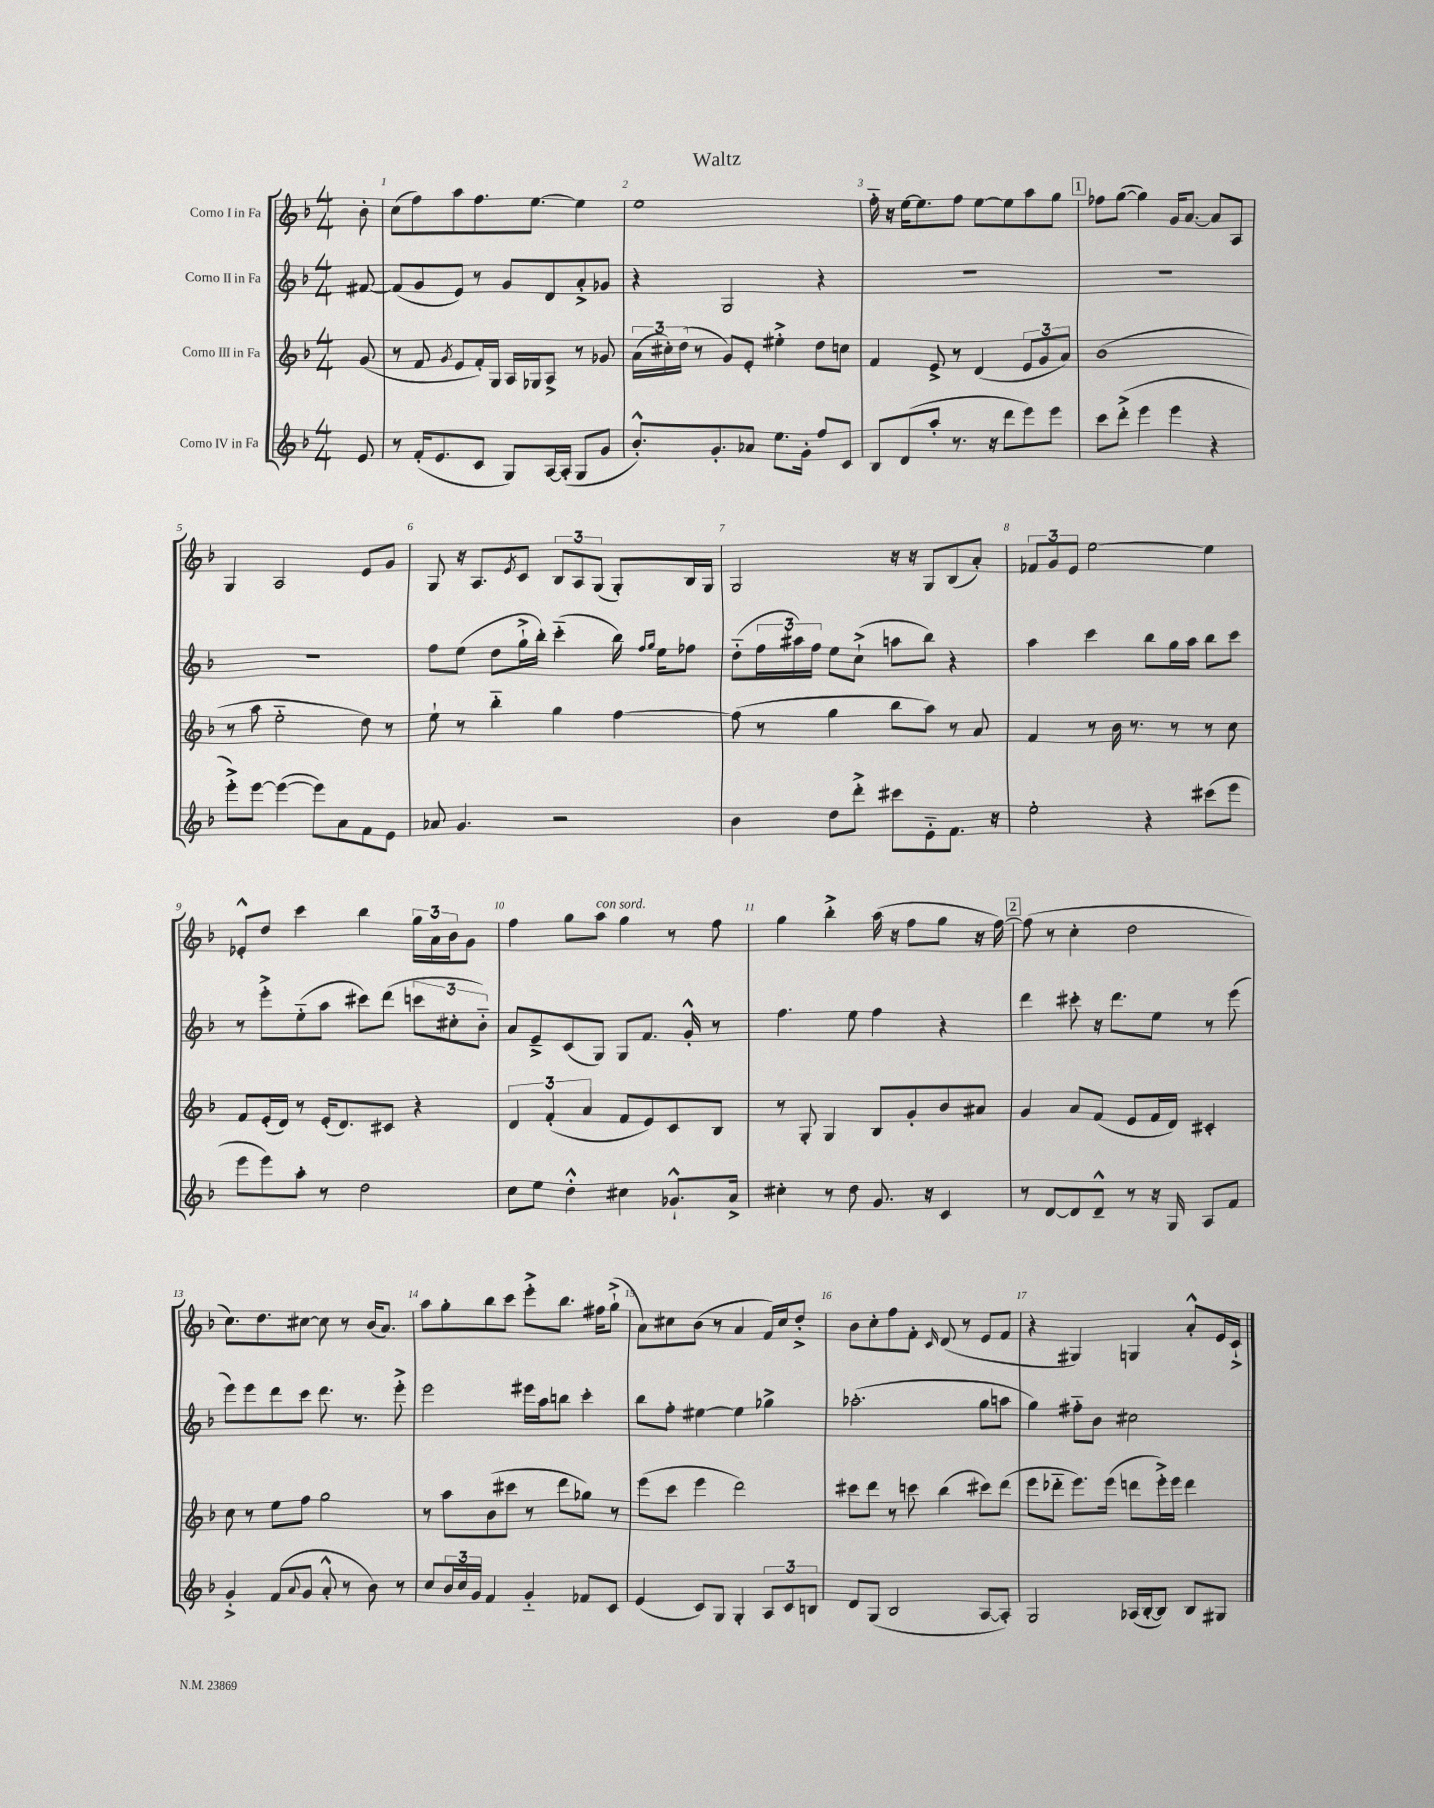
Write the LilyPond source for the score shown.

\header { title = "Waltz" }
<<
\new StaffGroup <<
\new Staff = "s0" \with { instrumentName = "Corno I in Fa" } {
    \clef treble \key f \major \numericTimeSignature \time 4/4 \partial 8
    bes'8-. |
    c''8( f''8) a''8 f''8. e''8.~ e''4 |
    e''1 |
    f''16-_ r16 e''16~ e''8. f''8 e''8~ e''8 a''8 g''8 |
    \mark \markup { \box "1" } fes''8 g''8~( g''4) g'16 a'8.~ a'8 a8 |
    g4 a2 e'8 g'8 |
    g8 r16 a8. \acciaccatura { e'8 } c'8 \tuplet 3/2 { bes8 a8 g8( } g8-.) bes16 g16 |
    g2 r16 r16 g8 bes8( a'8-.) |
    \tuplet 3/2 { fes'8 g'8 e'8 } e''2~ e''4 |
    ees'8-.-^ d''8 c'''4 bes''4 \tuplet 3/2 { g''16 a'16 bes'16 } g'8 |
    f''4 g''8 a''8^\markup { \italic "con sord." } g''4 r8 f''8 |
    g''4 bes''4-.-> a''16( r16 f''8 g''8 r16 f''16~) |
    \mark \markup { \box "2" } f''8( r8 c''4-. d''2 |
    c''8.) d''8. cis''8~ cis''8 r8 bes'16( a'8.) |
    a''8 g''8-. bes''8 c'''8 e'''8-.-> bes''8. fis''16 g''8-!->( |
    a'8) cis''8 bes'8( r8 a'4 f'16) cis''16 d''8-.-> |
    bes'8 c''8-. f''8 f'8-. \grace { c'16 } d'8( r8 e'8 f'8 |
    r4 gis4) g4 a'8-.-^ e'16 c'16-!-> \bar "|." |
}
\new Staff = "s1" \with { instrumentName = "Corno II in Fa" } {
    \clef treble \key f \major \numericTimeSignature \time 4/4 \partial 8
    fis'8~ |
    fis'8( g'8 e'8) r8 g'8 d'8 a'8-.-> ges'8 |
    r4 g2 r4 |
    R1 |
    \mark \markup { \box "1" } R1 |
    R1 |
    f''8 e''8( d''8 g''16-!-> bes''16-.) c'''4-_( bes''16) \grace { f''16 g''16 } e''16 fes''8 |
    d''8-_( \tuplet 3/2 { f''16 ais''16) f''16 } e''8 c''8-!->( a''8 bes''8) r4 |
    a''4 c'''4 bes''8 g''16 a''16 bes''8 c'''8 |
    r8 e'''8-.-> e''8-_( a''8 cis'''8) d'''8( \tuplet 3/2 { c'''8 cis''8-. bes'8-_) } |
    a'8 e'8---> c'8( g8) g8 f'8. g'16-.-^ r8 |
    f''4. e''8 f''4 r4 |
    \mark \markup { \box "2" } d'''4 cis'''8-. r16 d'''8. e''8 r8 e'''8( |
    e'''8) e'''8 d'''8 c'''8 d'''8. r8. e'''8-.-> |
    e'''2 eis'''16 a''16 b''8 c'''4-. |
    bes''8 f''8-. eis''4~ eis''4 ges''4-> |
    aes''2.-.( g''8 a''8 |
    g''4) fis''8-_ bes'8 cis''2 \bar "|." |
}
\new Staff = "s2" \with { instrumentName = "Corno III in Fa" } {
    \clef treble \key f \major \numericTimeSignature \time 4/4 \partial 8
    g'8( |
    r8 f'8 \acciaccatura { g'8 } e'8 f'16-.) g16 a16 ges16 a8-> r8 ges'8 |
    \tuplet 3/2 { a'16( cis''16-.) d''16( } r8 g'8) e'8-. eis''4-.-> d''8 c''8 |
    f'4 e'8-> r8 d'4( \tuplet 3/2 { e'8 g'8 a'8) } |
    \mark \markup { \box "1" } bes'1( |
    r8 a''8 e''2-_ d''8) r8 |
    e''8-! r8 bes''4-_ g''4 f''4~ |
    f''8( r8 g''4 bes''8 a''8) r8 a'8 |
    f'4 r8 bes'16 r8. r8 r8 c''8 |
    f'8 e'16-.( d'16) r8 e'16-.( d'8.) cis'8 r4 |
    \tuplet 3/2 { d'4 f'4-.( a'4 } f'8 e'8) c'8 bes8 |
    r8 g8-. g4 bes8 g'8-. bes'8 ais'8 |
    \mark \markup { \box "2" } g'4 a'8 f'8( e'8 f'16 d'16) cis'4-. |
    c''8 r8 e''8 f''8 g''2 |
    r8 a''8 bes'8( cis'''8 r8 d'''8 ges''8) r8 |
    e'''8( c'''8 e'''4 d'''2) |
    cis'''8 d'''8 r8 c'''8 bes''4( cis'''8) d'''8( |
    e'''8 des'''8-_ e'''8.) e'''16( d'''8 e'''16-.->) e'''16 d'''4 \bar "|." |
}
\new Staff = "s3" \with { instrumentName = "Corno IV in Fa" } {
    \clef treble \key f \major \numericTimeSignature \time 4/4 \partial 8
    e'8 |
    r8 f'16-.( e'8. c'8 g8) a16~ a16-.( g8 g'8 |
    bes'8.-.-^) g'8.-. aes'8 e''8. g'16-. f''8 c'8 |
    bes8 d'8( a''8-. r8. r16 d'''8 e'''8) e'''8 |
    \mark \markup { \box "1" } c'''8 d'''8-.->( e'''4 e'''4 r4 |
    e'''8-.->) e'''8~ e'''4~( e'''8) a'8 f'8 e'8 |
    aes'8 g'4. r2 |
    bes'4 d''8 d'''8-.-> cis'''8 e'8-_ f'8. r16 |
    e''2-. r4 cis'''8( e'''8 |
    e'''8 e'''8) a''8-. r8 d''2 |
    c''8 e''8 d''4-.-^ cis''4 ges'8.-!-^ a'16-> |
    cis''4-. r8 d''8 g'8. r16 c'4 |
    \mark \markup { \box "2" } r8 d'8~ d'8 d'8---^ r8 r16 g16 a8 f'8 |
    g'4-.-> f'8( \appoggiatura { a'8 } g'8 a'8-.-^ r8 bes'8) r8 |
    c''8 \tuplet 3/2 { bes'16 c''16 g'16 } f'4 g'4-_ fes'8 c'8 |
    e'4( c'8) g8 g4-. \tuplet 3/2 { a8 c'8 b8 } |
    d'8 g8( bes2 a8~ a8-.) |
    g2 aes16( bes16~-. bes8) bes8 gis8 \bar "|." |
}
>>
>>
\layout { \context { \Score \override BarNumber.break-visibility = ##(#f #t #t) barNumberVisibility = #all-bar-numbers-visible } }
